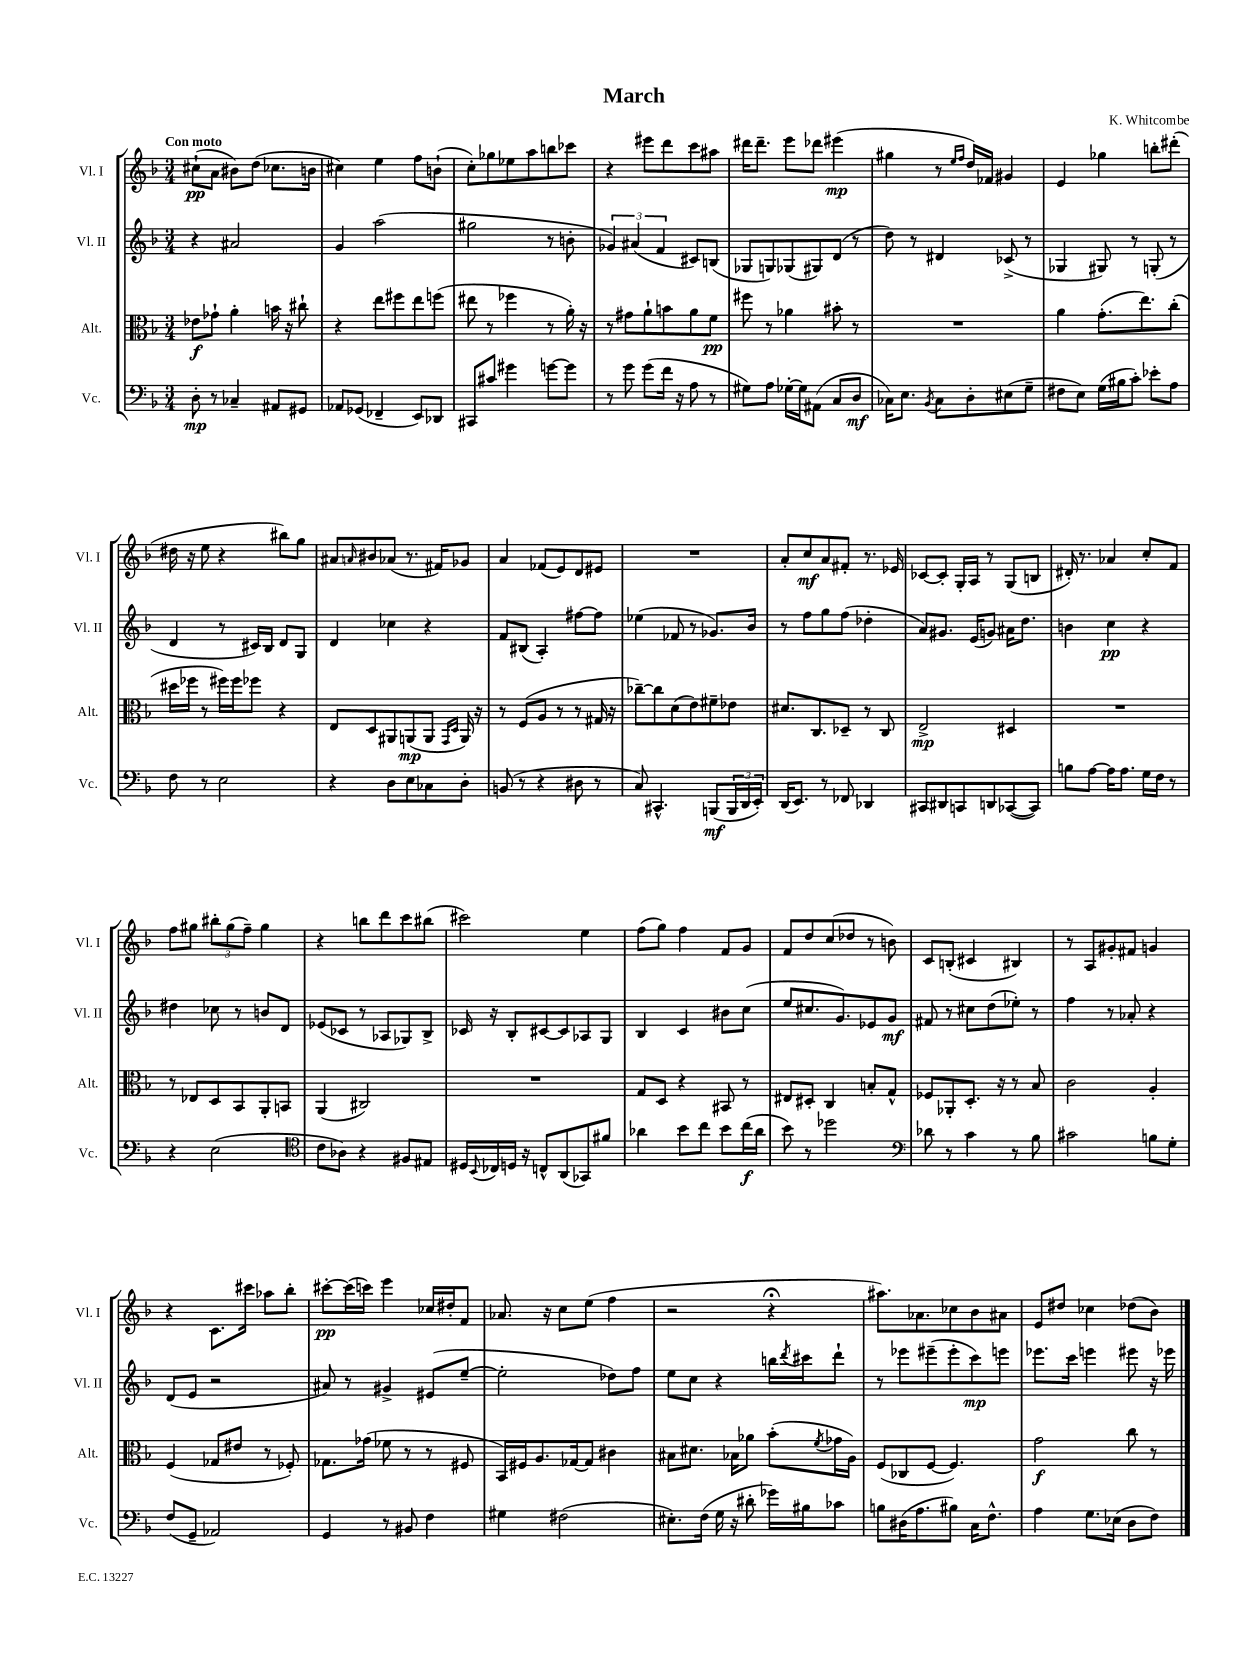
\header { title = "March" composer = "K. Whitcombe" }
<<
\new StaffGroup <<
\new Staff = "s0" \with { instrumentName = "Vl. I" shortInstrumentName = "Vl. I" } {
    \clef treble \key f \major \numericTimeSignature \time 3/4 \tempo "Con moto"
    cis''8-!\pp( a'8 bis'8) d''8( ces''8. b'16 |
    cis''4) e''4 f''8 b'8-!( |
    c''8-.) ges''8 ees''8 a''8 b''8 ces'''8 |
    r4 eis'''8 d'''8 c'''8 ais''8 |
    dis'''16 dis'''8.-- e'''8 des'''8 eis'''4\mp( |
    gis''4 r8 \grace { e''16 f''16 } d''16) fes'16 gis'4 |
    e'4 ges''4 b''8-. dis'''8-.( |
    dis''16 r16 e''8 r4 bis''8) g''8 |
    ais'8 \grace { a'16 } bis'8 aes'8( r8. fis'16) ges'8 |
    a'4 fes'8( e'8) d'8 eis'8 |
    R2. |
    a'8-. c''8\mf a'8 fis'8-. r8. ees'16 |
    ces'8~ ces'8-. g16-. a16 r8 g8( b8 |
    dis'16-.) r8. aes'4 c''8-. f'8 |
    f''8 gis''8 \tuplet 3/2 { bis''8-. gis''8( f''8--) } gis''4 |
    r4 b''8 d'''8 c'''8 bis''8( |
    cis'''2) e''4 |
    f''8( g''8) f''4 f'8 g'8 |
    f'8 d''8 c''8( des''8 r8 b'8) |
    c'8 b8-.( cis'4 bis4) |
    r8 a8 gis'8-. fis'8 g'4 |
    r4 c'8. cis'''16 aes''8 bes''8-. |
    cis'''8~-.\pp cis'''16( c'''16) e'''4 ces''16 dis''16-. f'8 |
    aes'8. r16 c''8 e''8( f''4 |
    r2 r4\fermata |
    ais''8.) aes'8. ces''8 bes'8 ais'8 |
    e'8 dis''8 ces''4 des''8( bes'8) \bar "|." |
}
\new Staff = "s1" \with { instrumentName = "Vl. II" shortInstrumentName = "Vl. II" } {
    \clef treble \key f \major \numericTimeSignature \time 3/4
    r4 ais'2 |
    g'4 a''2( |
    gis''2 r8 b'8-. |
    \tuplet 3/2 { ges'4) ais'4( f'4 } cis'8) b8( |
    ges8 g8) ges8( gis8) d'8( r8 |
    d''8) r8 dis'4 ces'8->( r8 |
    ges4 gis8) r8 g8-.( r8 |
    d'4 r8 cis'16) bes16 d'8 g8 |
    d'4 ces''4 r4 |
    f'8 bis8( a4-.) fis''8~ fis''8 |
    ees''4( fes'8 r8 ges'8.) bes'16 |
    r8 f''8 g''8 f''8( des''4-. |
    a'8) gis'8. e'16( g'8) ais'16 d''8. |
    b'4 c''4\pp r4 |
    dis''4 ces''8 r8 b'8 d'8 |
    ees'8( ces'8 r8 aes8 ges8) bes8-> |
    ces'16 r16 bes8-. cis'8~ cis'8 aes8 g8 |
    bes4 c'4 bis'8 c''8( |
    e''8 cis''8. g'8.) ees'8 g'8\mf |
    fis'8 r8 cis''8 d''8( ees''8-.) r8 |
    f''4 r8 aes'8-. r4 |
    d'8( e'8 r2 |
    ais'8) r8 gis'4-> eis'8( e''8~-- |
    e''2-. des''8) f''8 |
    e''8 c''8 r4 b''16 \acciaccatura { d'''8 } cis'''16 d'''8-! |
    r8 ees'''8 eis'''8--( eis'''8-. c'''8\mp) e'''8 |
    ees'''8. c'''16 e'''4 eis'''8 r16 ees'''16 \bar "|." |
}
\new Staff = "s2" \with { instrumentName = "Alt." shortInstrumentName = "Alt." } {
    \clef alto \key f \major \numericTimeSignature \time 3/4
    ees'8\f ges'8-! a'4-. b'16 r16 cis''8-! |
    r4 e''8 fis''8 e''8 f''8( |
    eis''8 r8 fes''4 r8 a'16-.) r16 |
    r8 gis'8 a'8-! b'8 a'8 f'8\pp |
    fis''8 r8 aes'4 bis'8-. r8 |
    R2. |
    a'4 g'8.-.( e''8.) c''8-.( |
    dis''16 fes''16 r8 fis''16) fis''16 fes''8 r4 |
    e8 d8 ais,8 a,8\mp( a,8 \grace { g,16 d16 } a,16) r16 |
    r8 f8( a8 r8 r8 gis16 r16 |
    ces''8~--) ces''8 d'8( e'8) fis'8-- ees'8 |
    dis'8. c8. des8-- r8 c8 |
    e2->\mp dis4 |
    R2. |
    r8 ees8 d8 bes,8 a,8-. b,8 |
    a,4( cis2) |
    R2. |
    g8 d8 r4 bis,8 r8 |
    eis8 dis8-. c4 b8-. g8-^ |
    fes8 aes,8-. d8.-. r16 r8 bes8 |
    c'2 a4-. |
    f4( ges8 eis'8 r8 fes8-.) |
    ges8. ges'16( fes'8 r8 r8 fis8 |
    bes,16) fis16 a8. ges16~ ges8 cis'4 |
    bis8 dis'8. bes16 aes'8 bes'8-.( \acciaccatura { f'8 } ges'16 a16) |
    f8( ces8 f8~ f4.) |
    g'2\f c''8 r8 \bar "|." |
}
\new Staff = "s3" \with { instrumentName = "Vc." shortInstrumentName = "Vc." } {
    \clef bass \key f \major \numericTimeSignature \time 3/4
    d8-.\mp r8 ces4-- ais,8 gis,8 |
    aes,8 ges,8( fes,4-- e,8) des,8 |
    cis,8 cis'8 gis'4 g'8~ g'8 |
    r8 g'8 g'8( f'16 r16 a8 r8 |
    gis8) a8 ges16~-. ges16 ais,8( c8 d8\mf |
    ces16) e8. \acciaccatura { bes,8 } ces8 d8-. eis8( g8-- |
    fis8 e8) g16( bis16 c'8-.) ees'8-. a8 |
    f8 r8 e2 |
    r4 d8 e8 ces8 d8-. |
    b,8( r8 r4 dis8 r8 |
    c8) cis,4.-^ b,,8\mf( \tuplet 3/2 { b,,16 d,16 e,16-.) } |
    d,16( e,8.) r8 fes,8 des,4 |
    cis,8 dis,8 c,8 d,8 ces,8~( ces,8) |
    b8 a8~ a16 a8. g16 f16 r8 |
    r4 e2( |
    \clef tenor c'8 aes8) r4 fis8 eis8 |
    dis16 \appoggiatura { bes,8 } ces16 d16 r16 c8-^ a,8( ges,8) fis'8 |
    aes'4 bes'8 c''8 bes'8 c''16\f( aes'16 |
    bes'8) r8 des''2 |
    \clef bass des'8 r8 c'4 r8 bes8 |
    cis'2 b8 g8-. |
    f8( g,8-- aes,2) |
    g,4 r8 bis,8 f4 |
    gis4 fis2( |
    eis8.-.) f16( g16 r16 dis'8-. ges'16) bis16 ces'8 |
    b8 dis16( a8. bis8) c16 f8.-^ |
    a4 g8. ees16( d8 f8) \bar "|." |
}
>>
>>
\layout { \context { \Score \remove "Bar_number_engraver" } }
